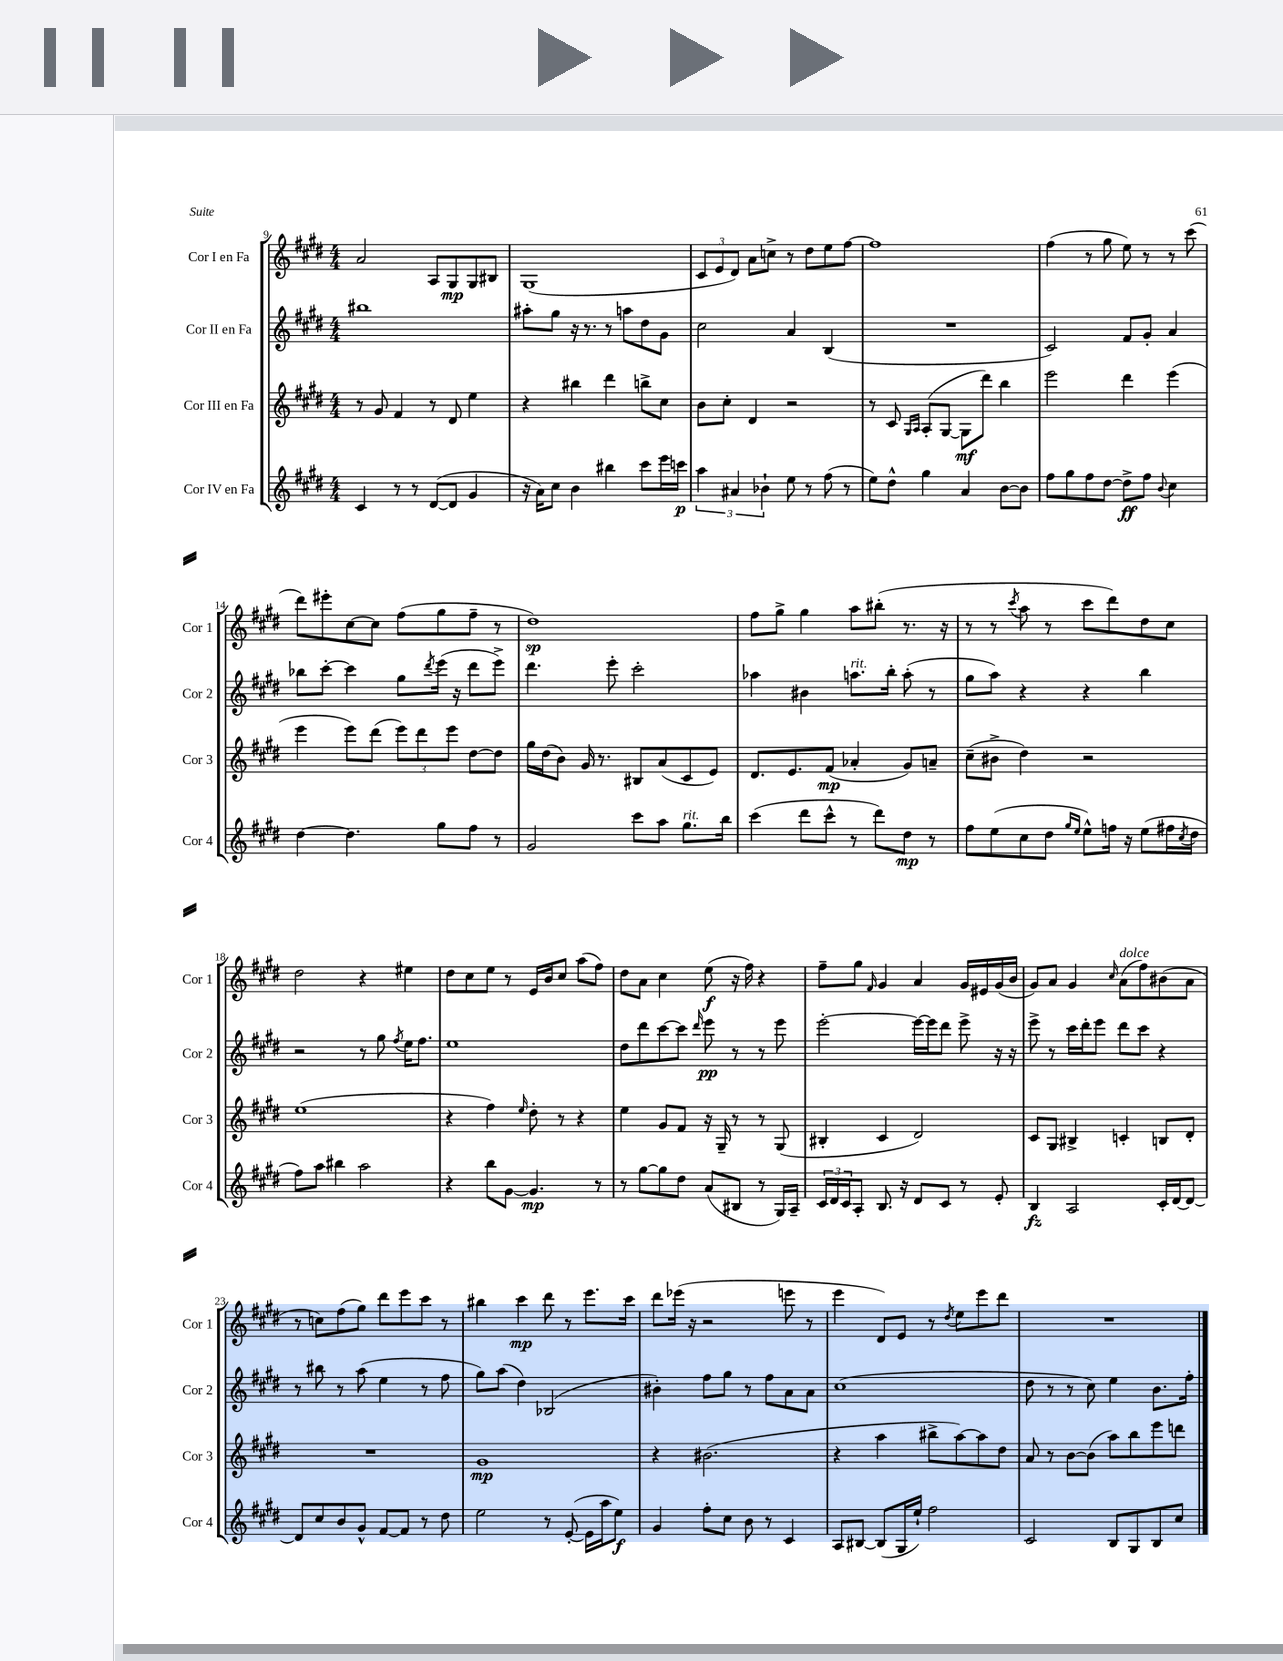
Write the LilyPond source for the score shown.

<<
\new StaffGroup <<
\new Staff = "s0" \with { instrumentName = "Cor I en Fa" shortInstrumentName = "Cor 1" } {
    \clef treble \key e \major \numericTimeSignature \time 4/4
    a'2 a8 gis8\mp gis8 bis8 |
    gis1( |
    \tuplet 3/2 { cis'8 e'8 dis'8) } a'8 c''8-> r8 dis''8 e''8 fis''8~ |
    fis''1 |
    fis''4( r8 gis''8 e''8) r8 r8 cis'''8( |
    dis'''8) eis'''8-. cis''8~ cis''8 fis''8( gis''8 fis''8-- r8 |
    dis''1\sp) |
    fis''8 gis''8-> gis''4 a''8 bis''8-.( r8. r16 |
    r8 r8 \acciaccatura { cis'''8 } a''8 r8 cis'''8 dis'''8) dis''8 cis''8 |
    dis''2 r4 eis''4 |
    dis''8 cis''8 e''8 r8 e'16 b'16 cis''8 a''8( fis''8) |
    dis''8 a'8 cis''4 e''8\f( r16 fis''16) r4 |
    fis''8-- gis''8 \grace { fis'16 } gis'4 a'4 gis'16 eis'16 gis'16( b'16 |
    gis'8) a'8 gis'4 \grace { cis''16 } a'8^\markup { \italic "dolce" }( fis''8) bis'8( a'8 |
    r8 c''8) fis''8( gis''8) dis'''8 e'''8 cis'''8 r8 |
    bis''4 cis'''4\mp dis'''8 r8 e'''8. cis'''16 |
    dis'''8 ees'''16( r16 r2 e'''8 r8 |
    e'''4 dis'8) e'8 r8 \acciaccatura { dis''8 } e''8 e'''8 dis'''8 |
    R1 \bar "|." |
}
\new Staff = "s1" \with { instrumentName = "Cor II en Fa" shortInstrumentName = "Cor 2" } {
    \clef treble \key e \major \numericTimeSignature \time 4/4
    bis''1 |
    ais''8-. gis''8 r16 r8. r8 a''8 dis''8 gis'8 |
    cis''2 a'4 b4( |
    R1 |
    cis'2) fis'8 gis'8-. a'4 |
    bes''8 cis'''8~-. cis'''4 gis''8 \acciaccatura { dis'''8 } e'''16( r16 dis'''8 e'''8->) |
    dis'''4. e'''8-. cis'''2-. |
    aes''4 bis'4 a''8.^\markup { \italic "rit." } b''16-. a''8-.( r8 |
    gis''8 a''8) r4 r4 b''4 |
    r2 r8 gis''8 \acciaccatura { fis''8 } e''16 fis''8. |
    e''1 |
    dis''8 dis'''8 cis'''8~ cis'''8 \grace { dis'''16 } e'''8\pp r8 r8 e'''8 |
    e'''2~-. e'''16~ e'''16 dis'''8 e'''8-> r16 r16 |
    e'''8-> r8 cis'''16 dis'''16-. e'''8 dis'''8 cis'''8 r4 |
    r8 bis''8 r8 a''8( e''4 r8 fis''8 |
    gis''8) a''8( dis''4) bes2( |
    bis'4-.) fis''8 gis''8 r8 fis''8 a'8 a'8 |
    cis''1( |
    dis''8 r8 r8 cis''8) e''4 b'8. fis''16-. \bar "|." |
}
\new Staff = "s2" \with { instrumentName = "Cor III en Fa" shortInstrumentName = "Cor 3" } {
    \clef treble \key e \major \numericTimeSignature \time 4/4
    r8 gis'8 fis'4 r8 dis'8 e''4 |
    r4 bis''4 dis'''4 b''8-> cis''8 |
    b'8 cis''8-. dis'4 r2 |
    r8 cis'8 \grace { gis16 a16 } a8-.( gis8~ gis8\mf dis'''8) b''4 |
    e'''2 dis'''4 e'''4( |
    e'''4 e'''8) dis'''8( \tuplet 3/2 { e'''8) dis'''8 e'''8 } dis''8~ dis''8 |
    gis''16 dis''16( b'8) gis'16 r8. bis8 a'8( cis'8 e'8) |
    dis'8. e'8. fis'8\mp( aes'4-. gis'8) a'8-- |
    cis''8--( bis'8-> dis''4) r2 |
    e''1( |
    r4 fis''4) \grace { e''16 } dis''8-. r8 r4 |
    e''4 gis'8 fis'8 r16 gis16-- r8 r8 gis8( |
    bis4-. cis'4 dis'2) |
    cis'8 gis8 bis4-> c'4-. b8 dis'8-. |
    R1 |
    gis'1\mp |
    r4 bis'2.( |
    r4 a''4 bis''8-> a''8~) a''8 dis''8 |
    a'8 r8 b'8~ b'8( a''8) b''8 e'''8 d'''8 \bar "|." |
}
\new Staff = "s3" \with { instrumentName = "Cor IV en Fa" shortInstrumentName = "Cor 4" } {
    \clef treble \key e \major \numericTimeSignature \time 4/4
    cis'4 r8 r8 dis'8~( dis'8 gis'4 |
    r16 a'16) cis''8 b'4 bis''4 cis'''8 e'''16 c'''16\p |
    \tuplet 3/2 { a''4 ais'4 bes'4-! } e''8 r8 fis''8( r8 |
    e''8) dis''8-^ gis''4 a'4 b'8~ b'8 |
    fis''8 gis''8 fis''8 dis''8~ dis''8->\ff fis''8 \appoggiatura { b'8 } cis''4 |
    dis''4~ dis''4. gis''8 fis''8 r8 |
    gis'2 cis'''8 a''8 gis''8.^\markup { \italic "rit." } b''16 |
    cis'''4( dis'''8 cis'''8-^ r8 dis'''8) dis''8\mp r8 |
    fis''8 e''8( cis''8 dis''8 \grace { gis''16 e''16 } e''8-^) f''16 r16 e''8( fis''16 \acciaccatura { cis''8 } dis''16 |
    fis''8) a''8 bis''4 a''2 |
    r4 b''8 gis'8~ gis'4.\mp r8 |
    r8 gis''8~ gis''8 dis''8 a'8( bis8 r8 gis16) a16-- |
    \tuplet 3/2 { cis'16 dis'16 cis'16 } a8-. b8. r16 dis'8 cis'8 r8 e'8-. |
    b4\fz a2 cis'16-. dis'16~ dis'8~ |
    dis'8 cis''8 b'8 gis'8-^ fis'8~ fis'8 r8 dis''8 |
    e''2 r8 e'8~-.( e'16 a''16 e''8\f) |
    gis'4 fis''8-. cis''8 b'8 r8 cis'4 |
    a8 bis8~ bis8( gis16 e''16-!) fis''2 |
    cis'2 b8 gis8 b8 cis''8 \bar "|." |
}
>>
>>
\layout { \context { \Score currentBarNumber = #9 } }
